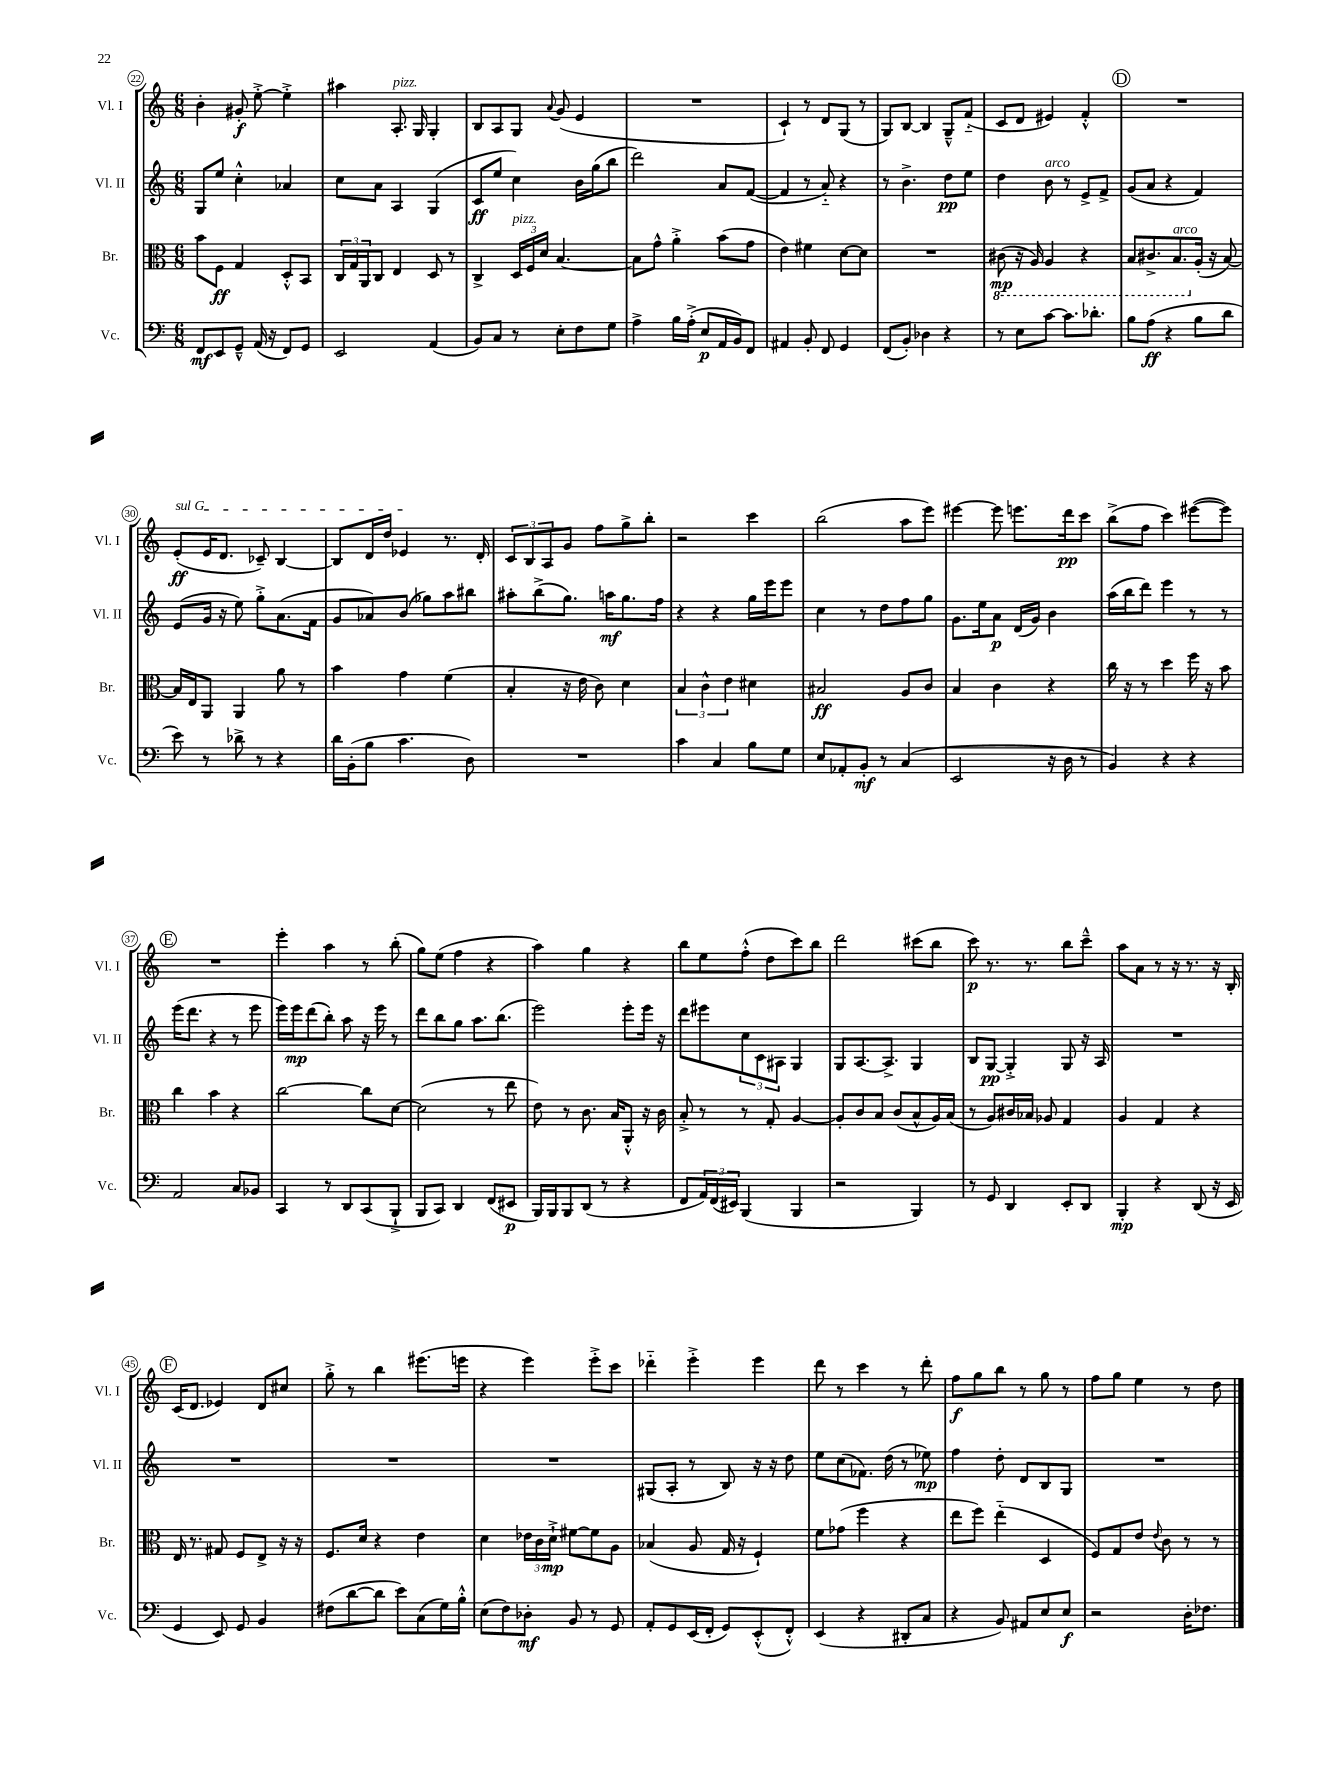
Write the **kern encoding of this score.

**kern	**kern	**kern	**kern
*staff4	*staff3	*staff2	*staff1
*clefF4	*clefC3	*clefG2	*clefG2
*k[]	*k[]	*k[]	*k[]
*M6/8	*M6/8	*M6/8	*M6/8
8FF/L	8b\L	8G/L	4b'\
8EE/	8F\J	8ee/J	.
8GG~^^/J	4G/	4cc'^^\	8g#'/
(16AA/	.	.	[8ee'^\
16r	.	.	.
8FF/L)	8D'^^/L	4a-/	4ee'^\]
8GG/J	8BB/J	.	.
=	=	=	=
2EE/	24C/LL	8cc\L	4aa#\
.	24G/	.	.
.	24AA/J	.	.
.	8C/J	8a\J	.
.	4E/	4A/	8.A'/
.	.	.	16G/
(4AA/	8D/	(4G/	4G'/
.	8r	.	.
=	=	=	=
8BB/L)	4C^/	8c/L	8B/L
8C/J	.	8ee/J	8A/
8r	24D/LL	4cc\)	8G/J
.	24F/	.	.
.	24d/JJ	.	.
.	.	.	8qqa/
8E'\L	[4.B/	.	(8g/
8F\	.	16b\LL	4e/
.	.	(16gg\J	.
8G\J	.	8bb\J	.
=	=	=	=
4A^\	8B\]L	2ddd\)	2.r
.	8g^^\J	.	.
16B\LL	4a'^\	.	.
(16A'^\JJ	.	.	.
8E/L	.	.	.
16AA/L	(8b\L	8a/L	.
16BB/J)	.	.	.
8FF/J	8g\J	([8f/J	.
=	=	=	=
4AA#/	4e\)	4f/]	4c`/)
8BB'/	4f#\	8r	8r
8FF/	.	8a'~/)	8d/L
4GG/	[8d\L	4r	(8G/J
.	8d\]J	.	8r
=	=	=	=
(8FF/L	2.r	8r	8G/L)
8BB'/J)	.	4.b^\	[8B/J
4D-\	.	.	4B/]
4r	.	8dd\L	8G~^^/L
.	.	8ee\J	(8f'~/J
=	=	=	=
8r	(8C#\	4dd\	8c/L
8E\L	16r	.	8d/J
.	16AA/)	.	.
[8c\J	4AA/	8b\	4e#/)
8.c\]L	.	8r	.
.	4r	8e^/L	4f'^^/
8.d-'\J	.	.	.
.	.	8f^/J	.
=	=	=	=
8B\L	8BB/L	(8g/L	2.r
(8A\J	8.C#^/	8a/J	.
4r	.	4r	.
.	8.BB/	.	.
8B\L	(16A'/Jk	4f/)	.
.	16r	.	.
8d\J	[8B/)	.	.
=	=	=	=
8e\)	16B/]LL	(8e/L	(8e'/L
.	16E/J	.	.
8r	8AA/J	16g/Jk	16e/K
.	.	16r	8.d/J
8d-^\	4AA/	8ee\)	.
8r	.	8gg'^\L	8c-~/)
4r	8a\	(8.a\	[4B/
.	8r	.	.
.	.	16f\Jk	.
=	=	=	=
16d\LL	4b\	8g/L	8B/]L
(16BB'\J	.	.	.
8B\J	.	8a-/)	16d/L
.	.	.	16dd/JJ
4.c\	4g\	(8b/J	4e-/
.	.	8gg-\L)	.
.	(4f\	8aa\	8.r
8D\)	.	8bb#\J	.
.	.	.	16d'/
=	=	=	=
2.r	4B'/	8aa#'\L	12c/L
.	.	.	12B/
.	.	(8bb^\	.
.	.	.	12A/
.	16r	8.gg\J)	8g/J
.	16e\	.	.
.	8c\)	.	8ff\L
.	.	16aa\LK	.
.	4d\	8.gg\	8gg^\
.	.	.	8bb'\J
.	.	16ff\Jk	.
=	=	=	=
4c\	6B/	4r	2r
.	6c^^\	.	.
4C/	.	4r	.
.	6e\	.	.
8B\L	4d#\	16gg\LL	4ccc\
.	.	16eee\J	.
8G\J	.	8eee\J	.
=	=	=	=
8E/L	2B#/	4cc\	(2bb\
8AA-'/	.	.	.
8BB'/J	.	8r	.
8r	.	8dd\L	.
(4C/	8A/L	8ff\	8aa\L
.	8c/J	8gg\J	8eee\J)
=	=	=	=
2EE/	4B/	8.g\L	[4eee#\
.	.	16ee\k	.
.	4c\	8a\J	8eee#\]
.	.	(16d/LL	8.eee\L
.	.	16g/JJ)	.
16r	4r	4b\	.
16D\	.	.	16ddd\k
8r	.	.	8ccc\J
=	=	=	=
4BB/)	16cc\	(16aa\LL	(8bb^\L
.	16r	16bb\J	.
.	8r	8ddd\J)	8ff\J
4r	4dd\	4eee\	4ccc\)
4r	16ff\	8r	([8eee#\L
.	16r	.	.
.	8b\	8r	8eee#\]J)
=	=	=	=
2AA/	4cc\	(16eee\LK	2.r
.	.	8.ddd\J	.
.	4b\	4r	.
8C/L	4r	8r	.
8BB-/J	.	8eee\	.
=	=	=	=
4CC/	[2cc\	16eee\LL)	4eee'\
.	.	16eee\J	.
.	.	(8ddd\	.
8r	.	8bb'\J)	4aa\
8DD/L	.	8aa\	.
(8CC/	8cc\]L	16r	8r
.	.	16eee\	.
8BBB`^/J	[8d\J	8r	(8bb'\
=	=	=	=
8BBB/L	(2d\]	8ddd\L	8gg\L)
8CC/J)	.	8bb\	(8ee\J
4DD/	.	8gg\J	4ff\
.	.	8.aa\L	.
(8FF/L	8r	.	4r
.	.	(8.bb\J	.
8EE#/J	8ee\	.	.
=	=	=	=
16BBB/LL)	8e\)	2eee\)	4aa\)
16BBB/J	.	.	.
8BBB/	8r	.	.
(8DD/J	8.c\	.	4gg\
8r	.	.	.
.	16B/LK	.	.
4r	8AA'^^/J	8eee'\L	4r
.	16r	16eee\Jk	.
.	16c\	16r	.
=	=	=	=
8FF/L	8B'^/	8ddd\L	8bb\L
24AA/L)	8r	8eee#\	8ee\
(24FF/	.	.	.
24EE#/JJ)	.	.	.
(4BBB/	8r	12cc\	(8ff'^^\J
.	.	12c\	.
.	8G'/	.	8dd\L
.	.	12A#\J	.
4BBB/	[4A/	4G/	8ccc\)
.	.	.	8bb\J
=	=	=	=
2r	8A'/]L	8G/L	2ddd\
.	8c/	[8.A/	.
.	8B/J	.	.
.	.	8.A^/]J	.
.	(8c/L	.	.
4BBB/)	8B^^/	4G/	(8ccc#\L
.	16A/L)	.	8bb\J
.	(16B/JJ	.	.
=	=	=	=
8r	8r	8B/L	8ccc\)
8GG/	8A/L)	[8G/J	8.r
4DD/	16c#/L	4G'^/]	.
.	16B-/JJ	.	8.r
.	8A-/	.	.
8EE'/L	4G/	8G/	8bb\L
8DD/J	.	16r	8ccc~^^\J
.	.	16A/	.
=	=	=	=
4BBB'/	4A/	2.r	8aa\L
.	.	.	8a\J
4r	4G/	.	8r
.	.	.	16r
.	.	.	8.r
(8DD/	4r	.	.
16r	.	.	16r
16EE/	.	.	16B'/
=	=	=	=
4GG/	16E/	2.r	(16c/LK
.	8.r	.	8.d/J
8EE/)	8G#/	.	4e-/)
8GG/	8F/L	.	.
4BB/	8E^/J	.	8d/L
.	16r	.	8cc#/J
.	16r	.	.
=	=	=	=
(8F#\L	8.F/L	2.r	8gg'^\
[8d\	.	.	8r
.	16d/Jk	.	.
8d\]J	4r	.	4bb\
8e\L)	.	.	.
(8C\	4e\	.	(8.eee#\L
16G\L)	.	.	.
16B'^^\JJ	.	.	16eee\Jk
=	=	=	=
(8E\L	4d\	2.r	4r
8F\)	.	.	.
8D-'\J	24e-\LL	.	4eee\)
.	24c\	.	.
.	24d`^\JJ	.	.
8BB/	[8f#\L	.	.
8r	8f#\]	.	8eee'^\L
8GG/	8A\J	.	8ccc\J
=	=	=	=
8AA'/L	(4B-/	(8G#/L	4ddd-'~\
8GG/	.	8A'/J	.
(16EE/L	8A/	8r	4eee'^\
16FF'/JJ	.	.	.
8GG/L)	16G/	8B/)	.
.	16r	.	.
(8EE'^^/	4F`/)	16r	4eee\
.	.	16r	.
8FF'^^/J)	.	8dd\	.
=	=	=	=
(4EE/	8f\L	8ee\L	8ddd\
.	(8g-\J	(8cc\	8r
4r	4ff\	8.f-\J)	4ccc\
.	.	(16dd\	.
8DD#'/L	4r	8r	8r
8C/J	.	8ee-\)	8ddd'\
=	=	=	=
4r	8ee\L	4ff\	8ff\L
.	8ff\J)	.	8gg\
8BB/)	(4ee'~\	8dd'\	8bb\J
8AA#/L	.	8d/L	8r
8E/	4D/	8B/	8gg\
8E/J	.	8G/J	8r
=	=	=	=
2r	8F/L)	2.r	8ff\L
.	8G/	.	8gg\J
.	8e/J	.	4ee\
.	8qqe/	.	.
.	8c\	.	.
16D'\LK	8r	.	8r
8.F-\J	.	.	.
.	8r	.	8dd\
==	==	==	==
*-	*-	*-	*-
